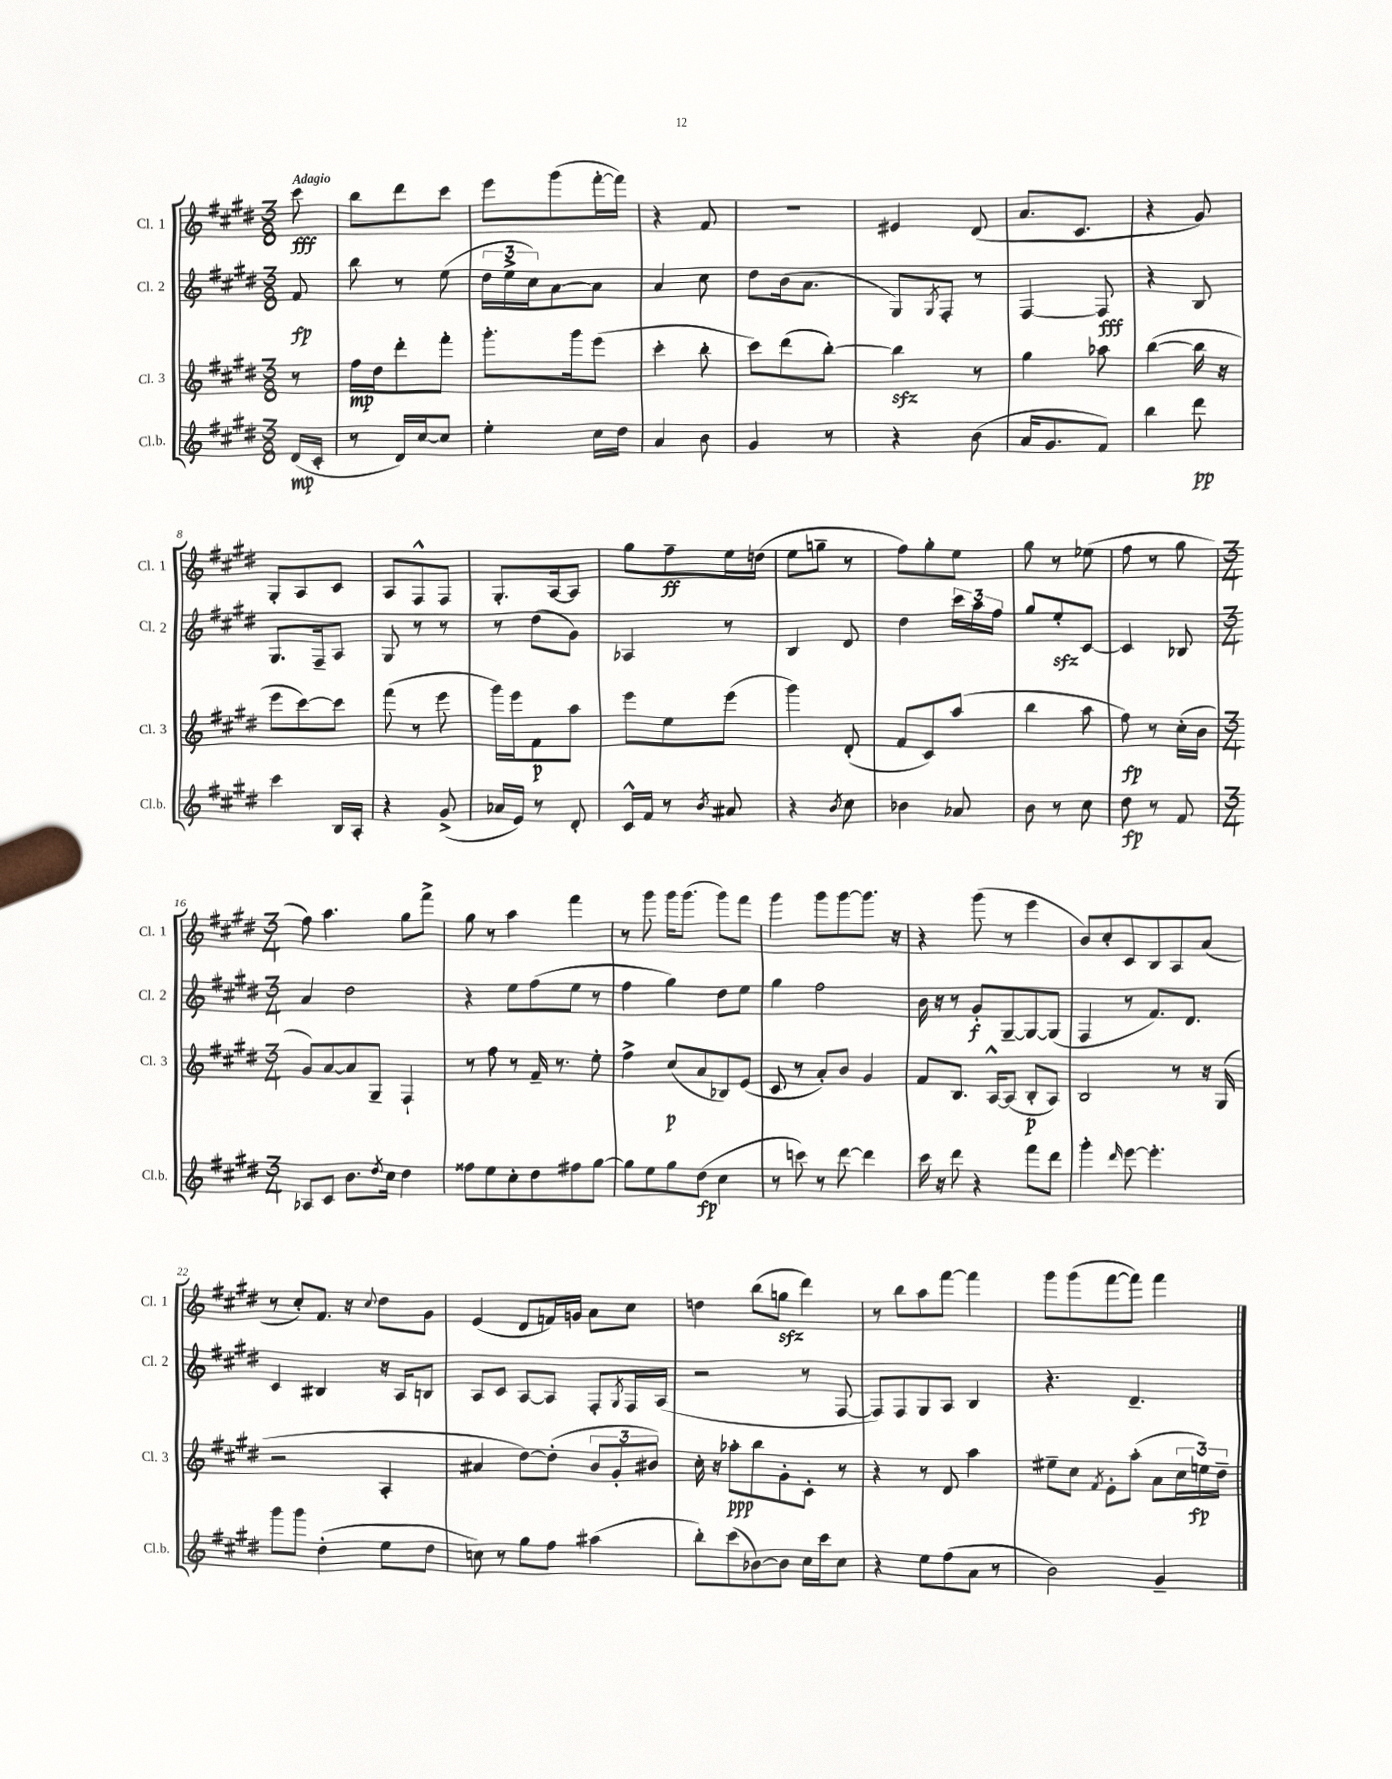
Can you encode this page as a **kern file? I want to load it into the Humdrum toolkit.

**kern	**dynam	**kern	**dynam	**kern	**dynam	**kern	**dynam
*part4	*part4	*part3	*part3	*part2	*part2	*part1	*part1
*staff4	*staff4	*staff3	*staff3	*staff2	*staff2	*staff1	*staff1
*I"Cl.b.	*	*I"Cl. 3	*	*I"Cl. 2	*	*I"Cl. 1	*
*I'Cl.b.	*	*I'Cl. 3	*	*I'Cl. 2	*	*I'Cl. 1	*
*clefG2	*	*clefG2	*	*clefG2	*	*clefG2	*
*k[f#c#g#d#]	*	*k[f#c#g#d#]	*	*k[f#c#g#d#]	*	*k[f#c#g#d#]	*
*M3/8	*	*M3/8	*	*M3/8	*	*M3/8	*
=	=	=	=	=	=	=	=
!	!	!	!	!	!	!LO:TX:a:B:t=Adagio	!
(16d#/LL	mp	8r	.	8f#/	fp	8ccc#\	fff
16c#'/JJ	.	.	.	.	.	.	.
=1	=1	=1	=1	=1	=1	=1	=1
8r	.	16ff#\LL	mp	8bb\	.	8bb\L	.
.	.	16dd#\J	.	.	.	.	.
16d#/LL)	.	8ddd#'\	.	8r	.	8ddd#\	.
[16cc#/J	.	.	.	.	.	.	.
8cc#/J]	.	8fff#'\J	.	(8ee\	.	8ccc#\J	.
=2	=2	=2	=2	=2	=2	=2	=2
4ee'\	.	8.ggg#'\L	.	24dd#\LL	.	8eee\L	.
.	.	.	.	24ee^\	.	.	.
.	.	.	.	24cc#\J)	.	.	.
.	.	.	.	[8a\	.	(8ggg#\	.
.	.	16ggg#\k	.	.	.	.	.
16cc#\LL	.	(8eee\J	.	8a\J]	.	[16fff#'\L	.
16dd#\JJ	.	.	.	.	.	16fff#\JJ])	.
=3	=3	=3	=3	=3	=3	=3	=3
4a/	.	4ccc#'\	.	4a/	.	4r	.
8b\	.	8bb'\	.	8cc#\	.	8f#/	.
=4	=4	=4	=4	=4	=4	=4	=4
4g#/	.	8ccc#\L)	.	8dd#\L	.	4.r	.
.	.	(8ddd#\	.	(16b\k	.	.	.
.	.	.	.	8.a\J	.	.	.
8r	.	[8bb'\J)	.	.	.	.	.
=5	=5	=5	=5	=5	=5	=5	=5
4r	.	4bbzz\]	.	8G#/L)	.	4e#X/	.
.	.	.	.	8qG#/	.	.	.
.	.	.	.	8F#'/J	.	.	.
(8b\	.	8r	.	8r	.	(8d#/	.
=6	=6	=6	=6	=6	=6	=6	=6
16a/KL	.	4gg#\	.	[4F#/	.	8.a/L	.
8.g#/	.	.	.	.	.	.	.
.	.	.	.	.	.	8.c#/J	.
8f#/J)	.	8aa-X\	.	8F#/]	fff	.	.
=7	=7	=7	=7	=7	=7	=7	=7
4bb\	.	([4bb\	.	4r	.	4r	.
8ddd#\	pp	16bb\]	.	8B/	.	8g#/)	.
.	.	16r	.	.	.	.	.
!!LO:LB:g=z
=8	=8	=8	=8	=8	=8	=8	=8
4ccc#\	.	8eee\L	.	8.G#/L	.	8G#'/L	.
.	.	[8ccc#\)	.	.	.	8A/	.
.	.	.	.	16F#~/k	.	.	.
16B/LL	.	8ccc#\J]	.	8A/J	.	8c#/J	.
16A'/JJ	.	.	.	.	.	.	.
=9	=9	=9	=9	=9	=9	=9	=9
4r	.	(8fff#\	.	8G#/	.	8A/L	.
.	.	8r	.	8r	.	8F#^^/	.
(8g#^/	.	8eee\	.	8r	.	8F#/J	.
=10	=10	=10	=10	=10	=10	=10	=10
16a-X/LL	.	16ggg#\LL)	.	8r	.	8.G#'/L	.
16e/JJ)	.	16eee\J	.	.	.	.	.
8r	.	8f#\	p	(8dd#\L	.	.	.
.	.	.	.	.	.	[16A/k	.
8d#'/	.	8aa\J	.	8g#\J)	.	8A/J]	.
=11	=11	=11	=11	=11	=11	=11	=11
16c#^^/LL	.	8eee\L	.	4A-X/	.	8gg#\L	.
16f#/JJ	.	.	.	.	.	.	.
8r	.	8ee\	.	.	.	8ff#~\	ff
8qb/	.	.	.	.	.	.	.
8a#X/	.	(8eee\J	.	8r	.	16ee\L	.
.	.	.	.	.	.	(16ddn\JJ	.
=12	=12	=12	=12	=12	=12	=12	=12
4r	.	4ggg#\)	.	4B/	.	8ee\L	.
.	.	.	.	.	.	8ggn~\J	.
8qb/	.	.	.	.	.	.	.
8cc#\	.	(8d#'/	.	8d#/	.	8r	.
=13	=13	=13	=13	=13	=13	=13	=13
4b-X\	.	8f#/L	.	4dd#\	.	8ff#\L)	.
.	.	8c#/)	.	.	.	8gg#'\	.
8a-X/	.	(8aa/J	.	24ccc#\LL	.	8ee\J	.
.	.	.	.	24aa\	.	.	.
.	.	.	.	24ff#\JJ	.	.	.
=14	=14	=14	=14	=14	=14	=14	=14
8b\	.	4bb\	.	8gg#/L	.	8gg#\	.
8r	.	.	.	8eezz'/	.	8r	.
8cc#\	.	8aa\	.	[8c#/J	.	(8ee-X\	.
=15	=15	=15	=15	=15	=15	=15	=15
8dd#\	fp	8ff#\)	fp	4c#/]	.	8ff#\	.
8r	.	8r	.	.	.	8r	.
8f#/	.	(16cc#'\LL	.	8B-X/	.	8gg#\	.
.	.	16b\JJ	.	.	.	.	.
!!LO:LB:g=z
=16	=16	=16	=16	=16	=16	=16	=16
*M3/4	*	*M3/4	*	*M3/4	*	*M3/4	*
8A-X/L	.	8g#/L)	.	4a/	.	8ff#\)	.
8c#/J	.	[8a/	.	.	.	4.aa\	.
8.b\L	.	8a/]	.	2dd#\	.	.	.
.	.	8G#~/J	.	.	.	.	.
8qdd#/	.	.	.	.	.	.	.
16cc#\Jk	.	.	.	.	.	.	.
4dd#\	.	4F#`/	.	.	.	8gg#\L	.
.	.	.	.	.	.	8fff#^\J	.
=17	=17	=17	=17	=17	=17	=17	=17
8ff##X\L	.	8r	.	4r	.	8gg#\	.
8ee\	.	8ff#\	.	.	.	8r	.
8cc#'\	.	8r	.	8ee\L	.	4aa\	.
8dd#\	.	16f#~/	.	(8ff#\	.	.	.
.	.	8.r	.	.	.	.	.
8ff#X\	.	.	.	8ee\J	.	4fff#\	.
[8gg#\J	.	8ee'\	.	8r	.	.	.
=18	=18	=18	=18	=18	=18	=18	=18
8gg#\L]	.	4ff#^\	.	4ff#\	.	8r	.
8ee\	.	.	.	.	.	8ggg#\	.
8gg#\	.	(8cc#/L	p	4gg#\)	.	16ggg#\KL	.
.	.	.	.	.	.	(8.ggg#\J	.
(8dd#\J	fp	8a/	.	.	.	.	.
4cc#\	.	8B-X/)	.	8dd#\L	.	8ggg#\L)	.
.	.	(8e/J	.	8ee\J	.	8fff#\J	.
=19	=19	=19	=19	=19	=19	=19	=19
8r	.	8c#/	.	4gg#\	.	4ggg#\	.
8cccn\)	.	8r	.	.	.	.	.
8r	.	8a'/L)	.	2ff#\	.	8ggg#\L	.
[8ddd#\	.	8b/J	.	.	.	[8ggg#\	.
4ddd#\]	.	4g#/	.	.	.	8.ggg#\J]	.
.	.	.	.	.	.	16r	.
=20	=20	=20	=20	=20	=20	=20	=20
16ccc#\	.	8f#/L	.	16b\	.	4r	.
16r	.	.	.	16r	.	.	.
8ddd#\	.	8.B/J	.	8r	.	.	.
4r	.	.	.	8g#'/L	f	(8ggg#\	.
.	.	[16A^^/KL	.	.	.	.	.
.	.	(8A/J]	.	[8G#~/	.	8r	.
8fff#\L	.	8B'/L	p	8G#/_	.	4eee\	.
8ddd#\J	.	8A/J)	.	(8G#/J]	.	.	.
=21	=21	=21	=21	=21	=21	=21	=21
4ggg#'\	.	2B/	.	4F#/	.	8b/L)	.
.	.	.	.	.	.	8cc#'/	.
16qqddd#/	.	.	.	.	.	.	.
[8eee\	.	.	.	8r	.	8c#/	.
4.eee'\]	.	.	.	8.f#/L)	.	8B/	.
.	.	8r	.	.	.	8A/	.
.	.	.	.	8.d#/J	.	.	.
.	.	16r	.	.	.	(8a/J	.
.	.	(16G#/	.	.	.	.	.
!!LO:LB:g=z
=22	=22	=22	=22	=22	=22	=22	=22
8ggg#\L	.	2r	.	4c#/	.	8r	.
8ggg#\J	.	.	.	.	.	8cc#'/L)	.
(4dd#'\	.	.	.	4B#X/	.	8.f#/J	.
.	.	.	.	.	.	16r	.
.	.	.	.	.	.	8qqcc#/	.
8ee\L	.	4A'/	.	16r	.	8dd#\L	.
.	.	.	.	16A/KL	.	.	.
8dd#\J	.	.	.	8Bn/J	.	8g#\J	.
=23	=23	=23	=23	=23	=23	=23	=23
8ccn\)	.	4a#X/	.	8A/L	.	(4e/	.
8r	.	.	.	8c#/J	.	.	.
8gg#\L	.	[8dd#\L)	.	[8A/L	.	8d#/L	.
8ff#\J	.	(8dd#'\J]	.	8A/J]	.	16fn/L)	.
.	.	.	.	.	.	16gn/JJ	.
(4aa#X\	.	12b/L	.	8F#'/L	.	8a\L	.
.	.	12g#'/	.	.	.	.	.
.	.	.	.	8qG#/	.	.	.
.	.	.	.	16F#/L	.	8cc#\J	.
.	.	12b#X/J)	.	.	.	.	.
.	.	.	.	(16A/JJ	.	.	.
=24	=24	=24	=24	=24	=24	=24	=24
8bb'\L)	.	16cc#'\	.	2r	.	4ddn\	.
.	.	16r	.	.	.	.	.
(8ccc#\	.	8aa-X'\L	ppp	.	.	.	.
[8b-X\)	.	8bb\	.	.	.	(8bb\L	.
8b-\J]	.	8g#'\	.	.	.	8ggnzz\J	.
16cc#\LL	.	8c#'\J	.	8r	.	4ddd#\)	.
16ccc#\J	.	.	.	.	.	.	.
8cc#\J	.	8r	.	[8F#/	.	.	.
=25	=25	=25	=25	=25	=25	=25	=25
4r	.	4r	.	8F#/L])	.	8r	.
.	.	.	.	8F#/	.	8bb\L	.
8ee\L	.	8r	.	8G#/	.	8aa\	.
(8ff#\	.	8d#/	.	8A/J	.	[8fff#\J	.
8a\J	.	4aa\	.	4B/	.	4fff#\]	.
8r	.	.	.	.	.	.	.
=26	=26	=26	=26	=26	=26	=26	=26
2b\)	.	8ee#X~\L	.	4.r	.	8ggg#\L	.
.	.	8cc#\J	.	.	.	(8ggg#\	.
.	.	8qf#/	.	.	.	.	.
.	.	8e'\L	.	.	.	[8fff#\	.
.	.	(8aa'\J	.	4.d#~/	.	8fff#\J])	.
4g#~/	.	8a\L	.	.	.	4fff#\	.
.	.	24cc#\L	.	.	.	.	.
.	.	24een\)	fp	.	.	.	.
.	.	24dd#~\JJ	.	.	.	.	.
==	==	==	==	==	==	==	==
*-	*-	*-	*-	*-	*-	*-	*-
